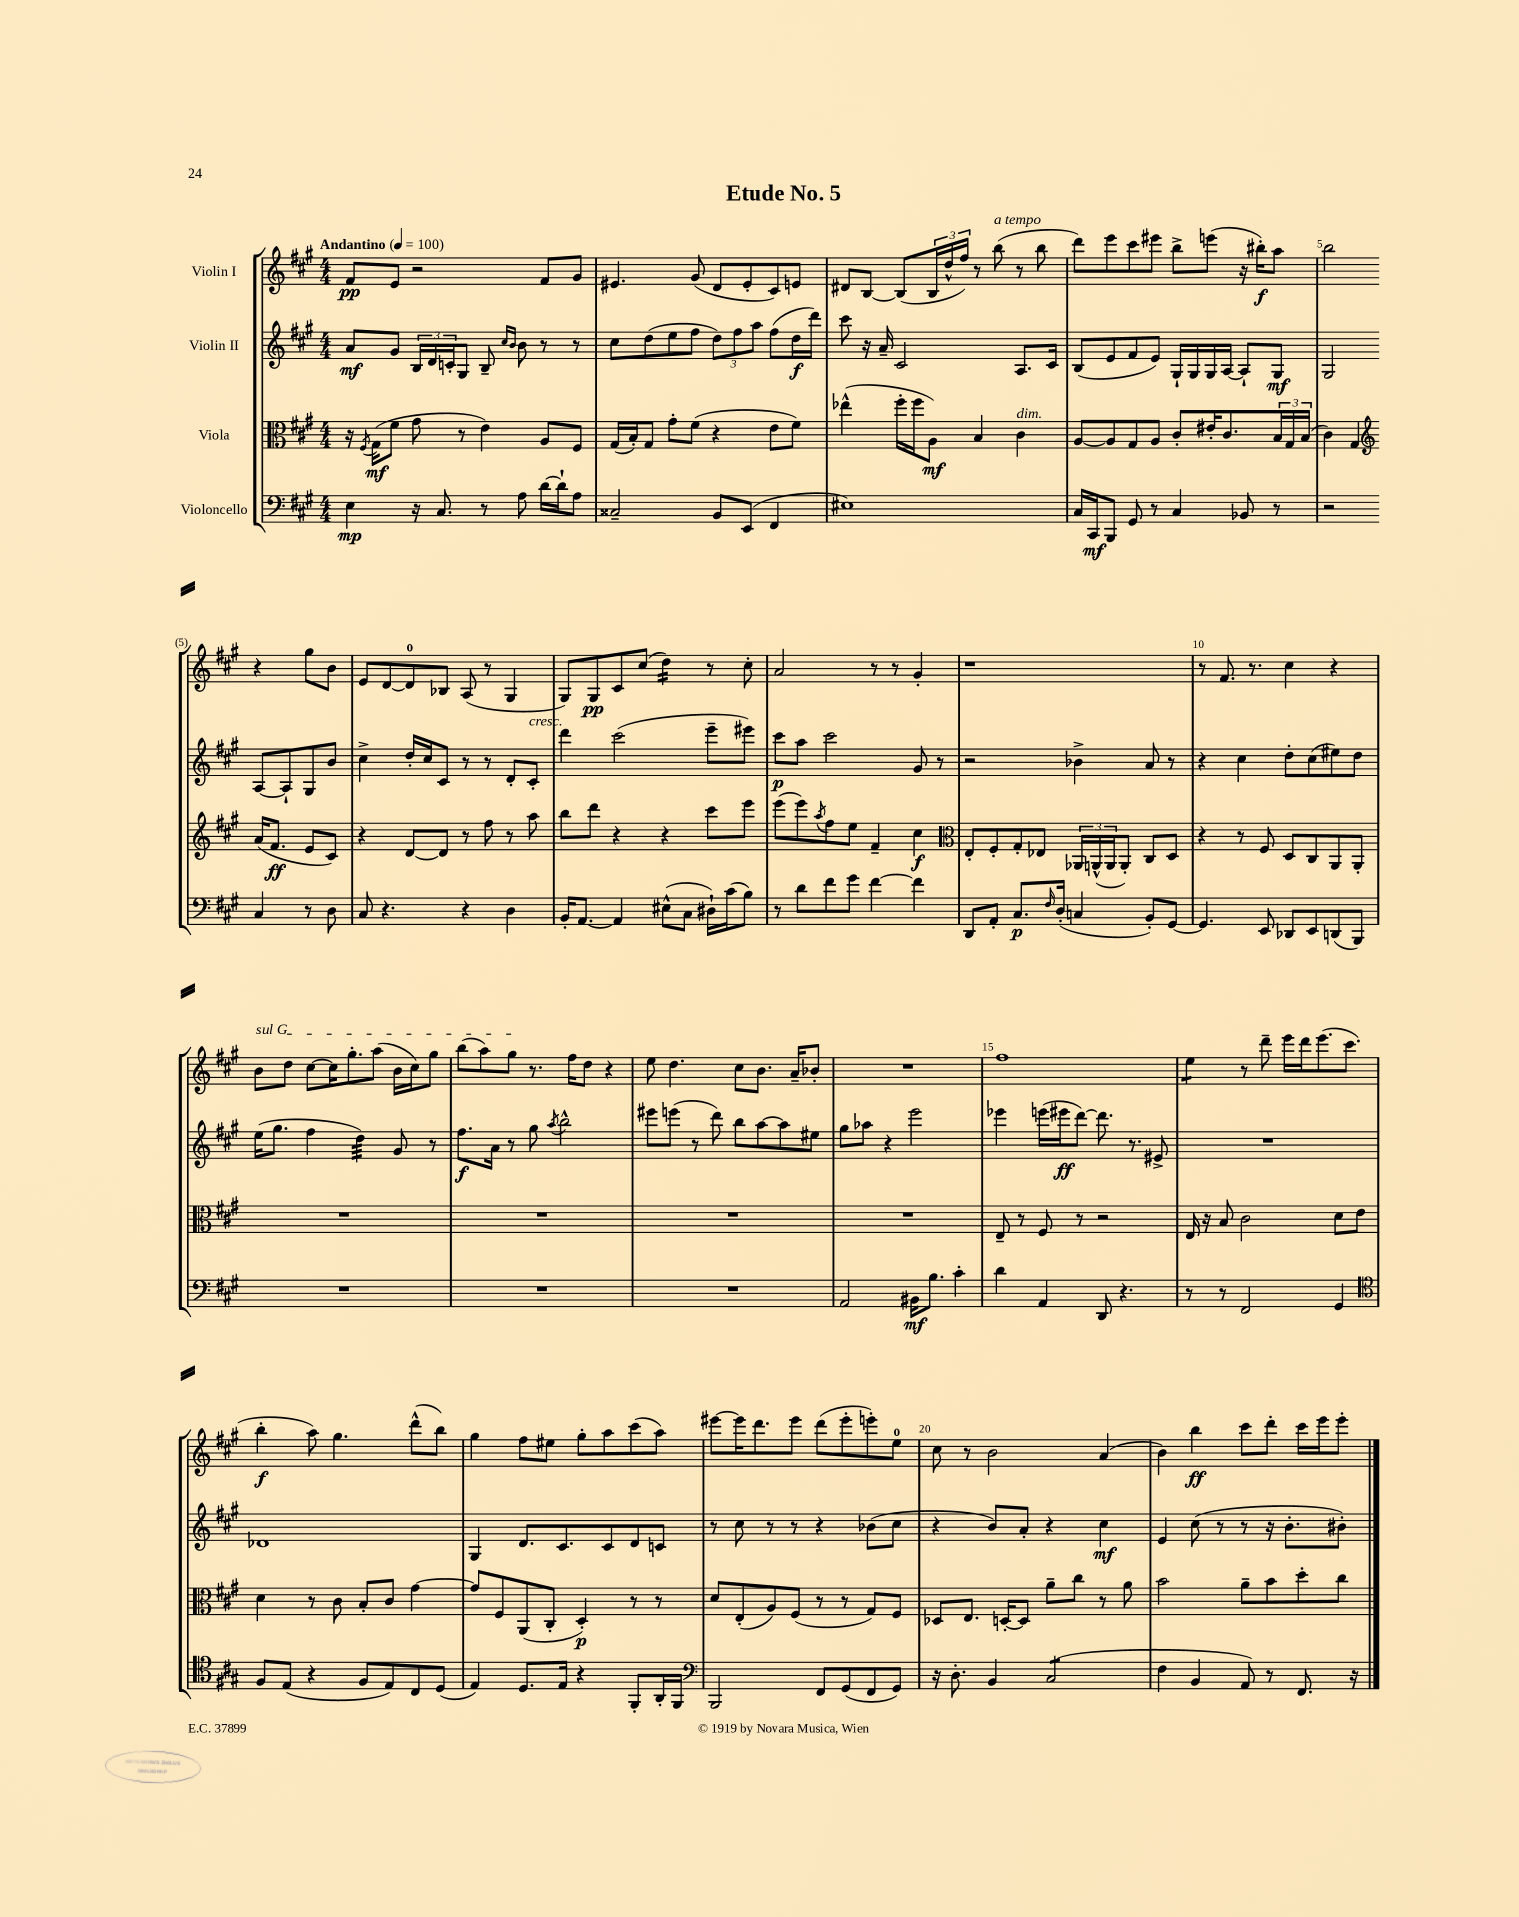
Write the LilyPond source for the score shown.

\header { title = "Etude No. 5" }
<<
\new StaffGroup <<
\new Staff = "s0" \with { instrumentName = "Violin I" } {
    \clef treble \key a \major \numericTimeSignature \time 4/4 \tempo "Andantino" 4 = 100
    fis'8\pp e'8 r2 fis'8 gis'8 |
    eis'4. gis'8( d'8 eis'8-. cis'8) e'8 |
    dis'8 b8~ b8( \tuplet 3/2 { b16 d''16-^ fis''16) } r8 b''8^\markup { \italic "a tempo" }( r8 b''8 |
    d'''8) e'''8 cis'''8 eis'''8 b''8-> e'''8( r16 bis''16-.\f) a''8 |
    b''2 r4 gis''8 b'8 |
    e'8 d'8~ d'8-0 bes8 a8( r8 gis4 |
    gis8) gis8\pp cis'8 cis''8( d''4:16) r8 cis''8-. |
    a'2 r8 r8 gis'4-. |
    r1 |
    r8 fis'8. r8. cis''4 r4 |
    \once \override TextSpanner.bound-details.left.text = \markup { \italic "sul G" } b'8\startTextSpan d''8 cis''8~ cis''16 gis''8.-. a''8( b'16 cis''16) gis''8 |
    b''8( a''8) gis''8\stopTextSpan r8. fis''16 d''8 r4 |
    e''8 d''4. cis''8 b'8. a'16-- bes'8-. |
    R1 |
    fis''1 |
    e''4:8 r8 d'''8-- e'''16 d'''16 e'''8.( cis'''8. |
    b''4-.\f a''8) gis''4. d'''8-^( b''8) |
    gis''4 fis''8 eis''8 gis''8-. a''8 cis'''8( a''8) |
    eis'''8~ eis'''16 d'''8. eis'''8 d'''8( eis'''8-. e'''8-.) e''8-0 |
    cis''8 r8 b'2 a'4( |
    b'4) b''4\ff cis'''8 d'''8-. cis'''16 e'''16 e'''8-. \bar "|." |
}
\new Staff = "s1" \with { instrumentName = "Violin II" } {
    \clef treble \key a \major \numericTimeSignature \time 4/4
    a'8\mf gis'8 \tuplet 3/2 { b16 d'16 c'16-. } gis8 b8-- \grace { cis''16 b'16 } b'8 r8 r8 |
    cis''8 d''8( e''8 fis''8 \tuplet 3/2 { d''8) fis''8 a''8 } fis''8( d''16\f d'''16) |
    cis'''8 r16 a'16-- cis'2 a8. cis'16 |
    b8( e'8 fis'8 e'8) gis16-! gis16 gis16 a16~ a8-! gis8\mf |
    gis2 a8~ a8-! gis8 b'8 |
    cis''4-> d''16-. cis''16 cis'8 r8 r8 d'8-. cis'8-.^\markup { \italic "cresc." } |
    d'''4 cis'''2( e'''8-- eis'''8) |
    cis'''8\p a''8 cis'''2 gis'8 r8 |
    r2 bes'4-> a'8 r8 |
    r4 cis''4 d''8-. cis''8( eis''8) d''8 |
    e''16( gis''8. fis''4 d''4:32) gis'8 r8 |
    fis''8.\f a'16 r8 gis''8 \acciaccatura { a''8 } b''2-^ |
    eis'''8 e'''8( r8 d'''8) b''8 a''8~ a''8 eis''8 |
    gis''8 aes''8 r4 e'''2 |
    ees'''4 e'''16( eis'''16\ff d'''8~) d'''8. r8. eis'8-> |
    R1 |
    des'1 |
    gis4 d'8. cis'8. cis'8 d'8 c'8 |
    r8 cis''8 r8 r8 r4 bes'8( cis''8 |
    r4 b'8) a'8-. r4 cis''4\mf |
    e'4 cis''8( r8 r8 r16 b'8.-. bis'8-.) \bar "|." |
}
\new Staff = "s2" \with { instrumentName = "Viola" } {
    \clef alto \key a \major \numericTimeSignature \time 4/4
    r16 \acciaccatura { fis8 } gis16\mf( fis'8 gis'8 r8 e'4) a8 fis8 |
    gis16( b16-.) gis8 gis'8-. fis'8( r4 e'8 fis'8) |
    ees''4-^( fis''16-. fis''16 a8\mf) b4 cis'4^\markup { \italic "dim." } |
    a8~ a8 gis8 a8 cis'8-. eis'16-. cis'8. \tuplet 3/2 { b16 gis16 b16( } |
    cis'4) gis4 \clef treble a'16( fis'8.\ff e'8 cis'8) |
    r4 d'8~ d'8 r8 fis''8 r8 a''8 |
    b''8 d'''8 r4 r4 cis'''8 e'''8 |
    e'''8( e'''8) \acciaccatura { a''8 } fis''8 e''8 fis'4-- cis''4\f |
    \clef alto e8-. fis8-. gis8-. ees8 \tuplet 3/2 { aes,16 a,16-^( a,16 } a,8-.) cis8 d8 |
    r4 r8 fis8 d8 cis8 a,8 a,8-. |
    R1 |
    R1 |
    R1 |
    R1 |
    e8-- r8 fis8 r8 r2 |
    e16 r16 b8 cis'2 d'8 e'8 |
    d'4 r8 cis'8 b8-. cis'8 gis'4~ |
    gis'8 fis8 a,8( cis8-. d4-.\p) r8 r8 |
    d'8 e8-.( a8) fis8( r8 r8 gis8) fis8 |
    des8 e8. d16~-. d8 a'8-- cis''8 r8 a'8 |
    b'2 a'8-- b'8 d''8-. cis''8 \bar "|." |
}
\new Staff = "s3" \with { instrumentName = "Violoncello" } {
    \clef bass \key a \major \numericTimeSignature \time 4/4
    e4\mp r16 cis8. r8 a8 d'16~ d'16-! a8 |
    cisis2-- b,8 e,8( fis,4 |
    eis1) |
    cis16 cis,16\mf b,,8 gis,8 r8 cis4 bes,8 r8 |
    r2 cis4 r8 d8 |
    cis8 r4. r4 d4 |
    b,16-. a,8.~ a,4 eis8-^( cis8 dis16-!) cis'16( b8) |
    r8 d'8 fis'8 gis'8 fis'4~ fis'4 |
    d,8 a,8-. cis8.\p \grace { fis16 } d16-.( c4 b,8-.) gis,8~ |
    gis,4. e,8 des,8 e,8 d,8( b,,8) |
    R1 |
    R1 |
    R1 |
    a,2 bis,16\mf b8. cis'4-. |
    d'4 a,4 d,8 r4. |
    r8 r8 fis,2 gis,4 |
    \clef tenor fis8 e8( r4 fis8 e8) cis8 d8( |
    e4) d8. e16 r4 fis,8-. a,16-. fis,16 |
    \clef bass b,,2 fis,8 gis,8( fis,8 gis,8) |
    r16 d8.-. b,4 cis2:8( |
    fis4 b,4 a,8) r8 fis,8. r16 \bar "|." |
}
>>
>>
\layout { \context { \Score \override BarNumber.break-visibility = ##(#f #t #t) barNumberVisibility = #(every-nth-bar-number-visible 5) } }
